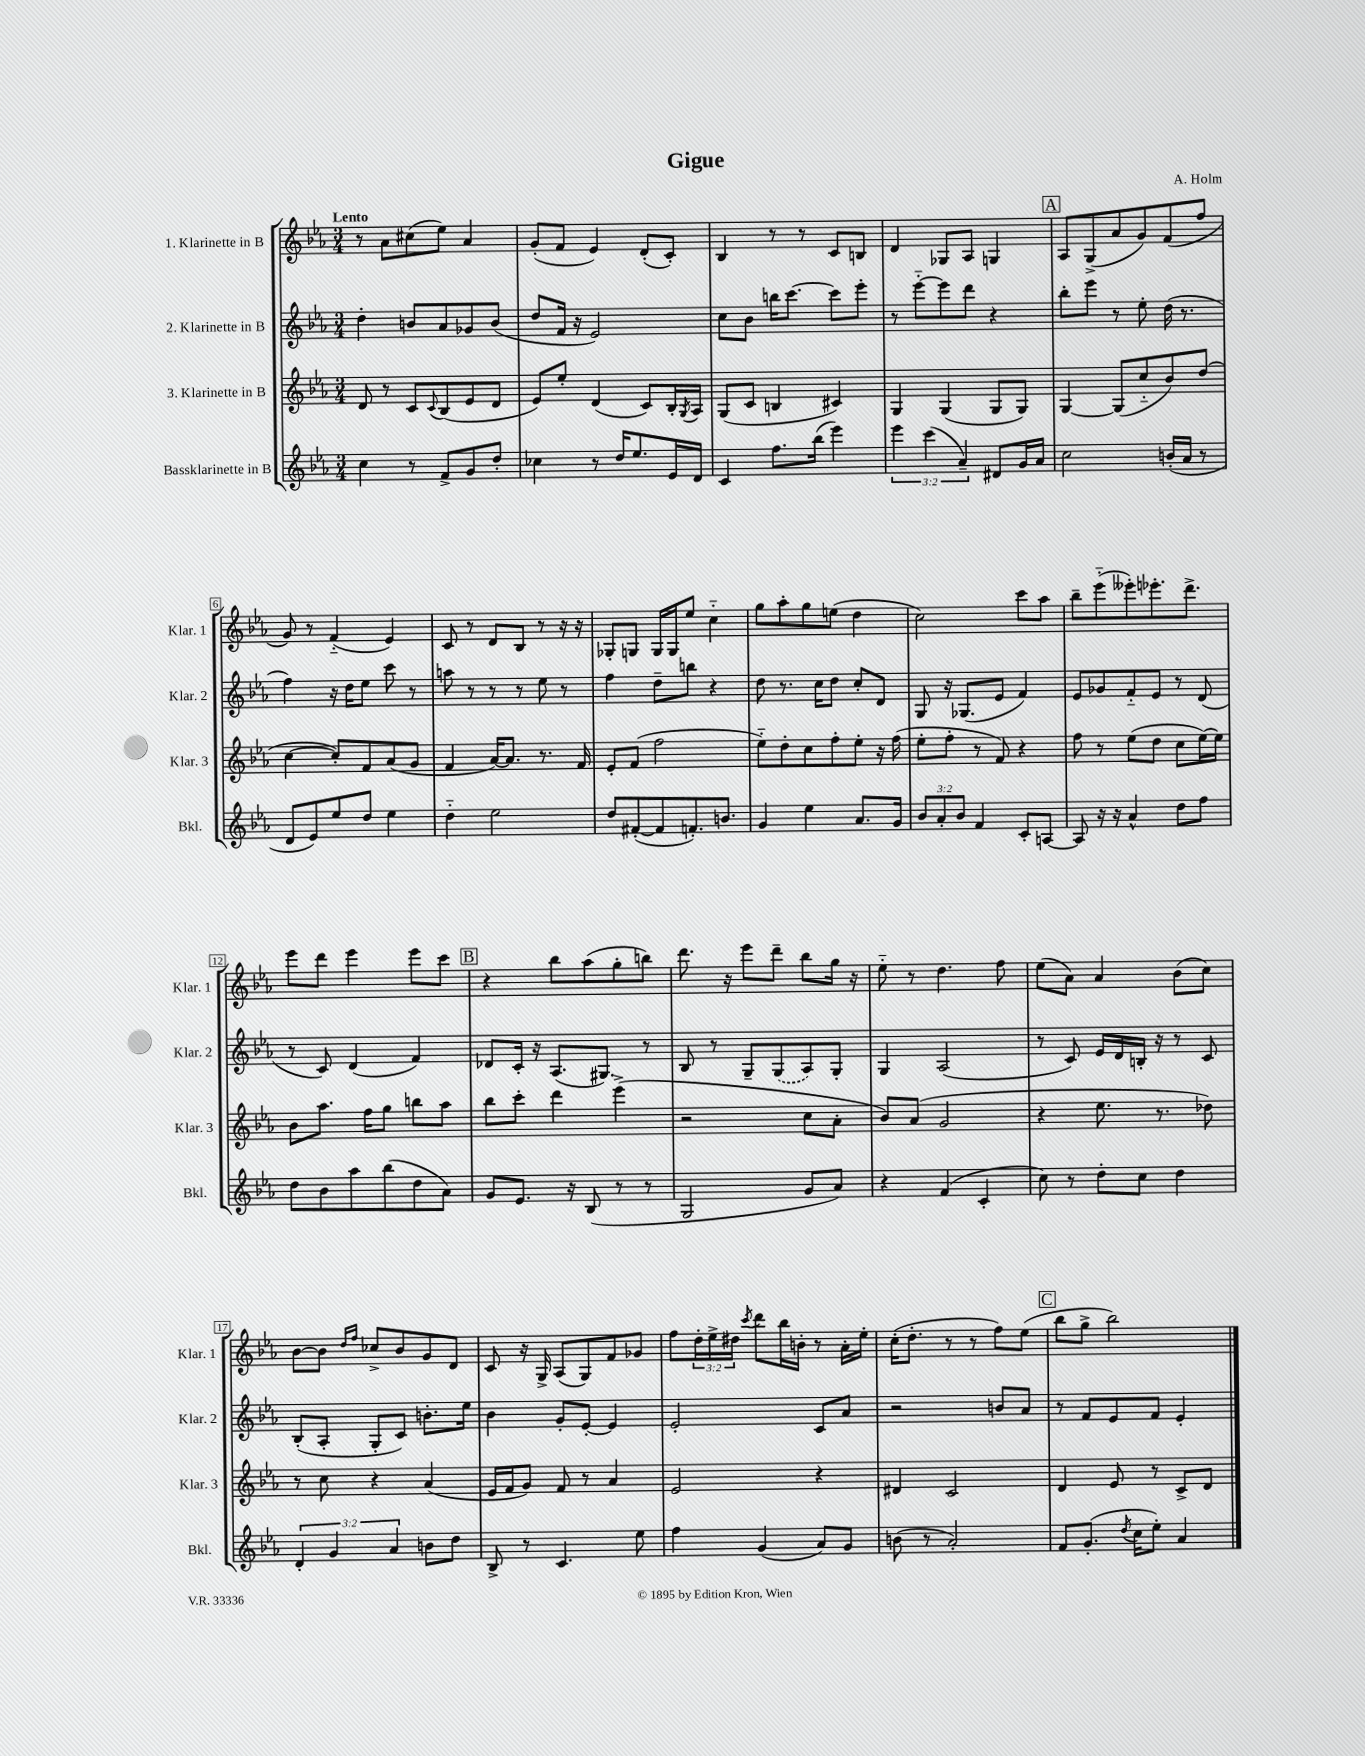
\header { title = "Gigue" composer = "A. Holm" }
<<
\new StaffGroup <<
\new Staff = "s0" \with { instrumentName = "1. Klarinette in B" shortInstrumentName = "Klar. 1" } {
    \clef treble \key ees \major \numericTimeSignature \time 3/4 \override Staff.TupletNumber.text = #tuplet-number::calc-fraction-text \tempo "Lento"
    r8 aes'8 cis''8( ees''8) aes'4 |
    g'8-.( f'8 ees'4) d'8-.( c'8-.) |
    bes4 r8 r8 c'8 b8 |
    d'4 ges8 aes8 g4 |
    \mark \markup { \box "A" } aes8 g8->( aes'8 g'8) f'8( f''8 |
    g'8) r8 f'4-_( ees'4) |
    c'8 r8 d'8 bes8 r8 r16 r16 |
    ges8-. g8 g16 g16 ees''8 c''4-_ |
    g''8 aes''8-. g''8 e''8( d''4 |
    c''2) c'''8 aes''8 |
    bes''8-- ees'''8-_( eeses'''8-.) ees'''8.-. d'''8.-> |
    ees'''8 d'''8 ees'''4 ees'''8 c'''8 |
    \mark \markup { \box "B" } r4 bes''8 aes''8( g''8-. b''8) |
    d'''8. r16 ees'''8 d'''8-- bes''8 g''16 r16 |
    ees''8-_ r8 d''4. f''8 |
    ees''8( aes'8) aes'4 bes'8( c''8) |
    bes'8~ bes'8 \grace { d''16 f''16 } ces''8-> bes'8 g'8 d'8 |
    c'8 r16 g16-> aes8( g8) f'8 ges'8 |
    f''8 \tuplet 3/2 { d''16-. ees''16-> dis''16 } \acciaccatura { c'''8 } d'''8 bes''16 b'16-. r8 aes'16-. ees''16-. |
    c''16-.( d''8.-. r8 r8 f''8) ees''8( |
    \mark \markup { \box "C" } bes''8 g''8-> bes''2) \bar "|." |
}
\new Staff = "s1" \with { instrumentName = "2. Klarinette in B" shortInstrumentName = "Klar. 2" } {
    \clef treble \key ees \major \numericTimeSignature \time 3/4
    d''4-. b'8 aes'8 ges'8 b'8( |
    d''8 f'16 r16 ees'2) |
    c''8 bes'8 b''16 c'''8.~ c'''8 ees'''8-. |
    r8 ees'''8~-_ ees'''8 d'''8 r4 |
    \mark \markup { \box "A" } bes''8-. ees'''8 r8 ees''8-. d''16( r8. |
    f''4) r16 d''16 ees''8 c'''8 r8 |
    a''8 r8 r8 r8 ees''8 r8 |
    f''4 d''8-- b''8 r4 |
    d''8 r8. c''16 d''8 c''8-. d'8 |
    g8 r16 ges8.( ees'8 f'4) |
    ees'8 ges'8 f'8-_ ees'8 r8 d'8( |
    r8 c'8) d'4( f'4) |
    \mark \markup { \box "B" } des'8 c'16-. r16 aes8.( gis8.) r8 |
    bes8 r8 g8-- \once \slurDashed g8( aes8) g8-. |
    g4 aes2( |
    r8 c'8) ees'16 d'16 b16-. r16 r8 c'8 |
    bes8-.( aes8-. g8-. c'8) b'8.-. ees''16 |
    bes'4 g'8-. ees'8~-. ees'4 |
    ees'2-. c'8 aes'8 |
    r2 b'8 aes'8 |
    \mark \markup { \box "C" } r8 f'8 ees'8 f'8 ees'4-. \bar "|." |
}
\new Staff = "s2" \with { instrumentName = "3. Klarinette in B" shortInstrumentName = "Klar. 3" } {
    \clef treble \key ees \major \numericTimeSignature \time 3/4
    d'8 r8 c'8 \appoggiatura { c'8 } bes8( ees'8 d'8 |
    ees'8) ees''8-. d'4( c'8) bes16-. \acciaccatura { g8 } aes16 |
    g8( c'8 b4 cis'4) |
    g4 g4( g8 g8) |
    \mark \markup { \box "A" } g4~ g8( c''8-_ bes'8) d''8( |
    c''4~ c''8-.) f'8 aes'8( g'8 |
    f'4 aes'16~) aes'8. r8. f'16 |
    ees'8-. f'8( f''2 |
    ees''8-_) d''8-. c''8 f''8-. ees''8-. r16 f''16( |
    ees''8-. f''8-. r8 f'8) r4 |
    f''8 r8 ees''8( d''8 c''8 ees''16~) ees''16 |
    bes'8 aes''8. f''16 g''8 b''8 aes''8 |
    \mark \markup { \box "B" } bes''8 c'''8-. d'''4 ees'''4->( |
    r2 c''8 aes'8-. |
    bes'8) aes'8( g'2 |
    r4 ees''8. r8. des''8) |
    r8 c''8 r4 aes'4( |
    ees'16 f'16 g'8) f'8 r8 aes'4 |
    ees'2 r4 |
    dis'4 c'2 |
    \mark \markup { \box "C" } d'4 ees'8 r8 c'8-> d'8 \bar "|." |
}
\new Staff = "s3" \with { instrumentName = "Bassklarinette in B" shortInstrumentName = "Bkl." } {
    \clef treble \key ees \major \numericTimeSignature \time 3/4 \override Staff.TupletNumber.text = #tuplet-number::calc-fraction-text
    c''4 r8 f'8-> g'8 d''8-. |
    ces''4 r8 d''16 ees''8. ees'16 d'16 |
    c'4 f''8. bes''16( ees'''4) |
    \tuplet 3/2 { ees'''4 c'''4( aes'4--) } dis'8 g'16 aes'16 |
    \mark \markup { \box "A" } c''2 b'16-.( aes'16 r8 |
    d'8 ees'8) ees''8 d''8 ees''4 |
    d''4-_ ees''2 |
    d''8 fis'8~-.( fis'8 f'8.-.) b'8. |
    g'4 ees''4 aes'8. g'16 |
    \tuplet 3/2 { bes'8 aes'8-. bes'8 } f'4 c'8-. a8~ |
    a8 r16 r16 aes'4-^ d''8 f''8 |
    d''8 bes'8 aes''8 bes''8( d''8 aes'8) |
    \mark \markup { \box "B" } g'8 ees'8. r16 bes8( r8 r8 |
    g2 g'8 aes'8) |
    r4 f'4( c'4-. |
    c''8) r8 d''8-. c''8 d''4 |
    \tuplet 3/2 { d'4-. g'4 aes'4 } b'8 d''8 |
    bes8-> r8 c'4. ees''8 |
    f''4 g'4( aes'8) g'8 |
    b'8( r8 aes'2-.) |
    \mark \markup { \box "C" } f'8 g'8.-.( \acciaccatura { d''8 } c''16 ees''8-.) aes'4 \bar "|." |
}
>>
>>
\layout { \context { \Score \override BarNumber.stencil = #(make-stencil-boxer 0.1 0.3 ly:text-interface::print) } }
